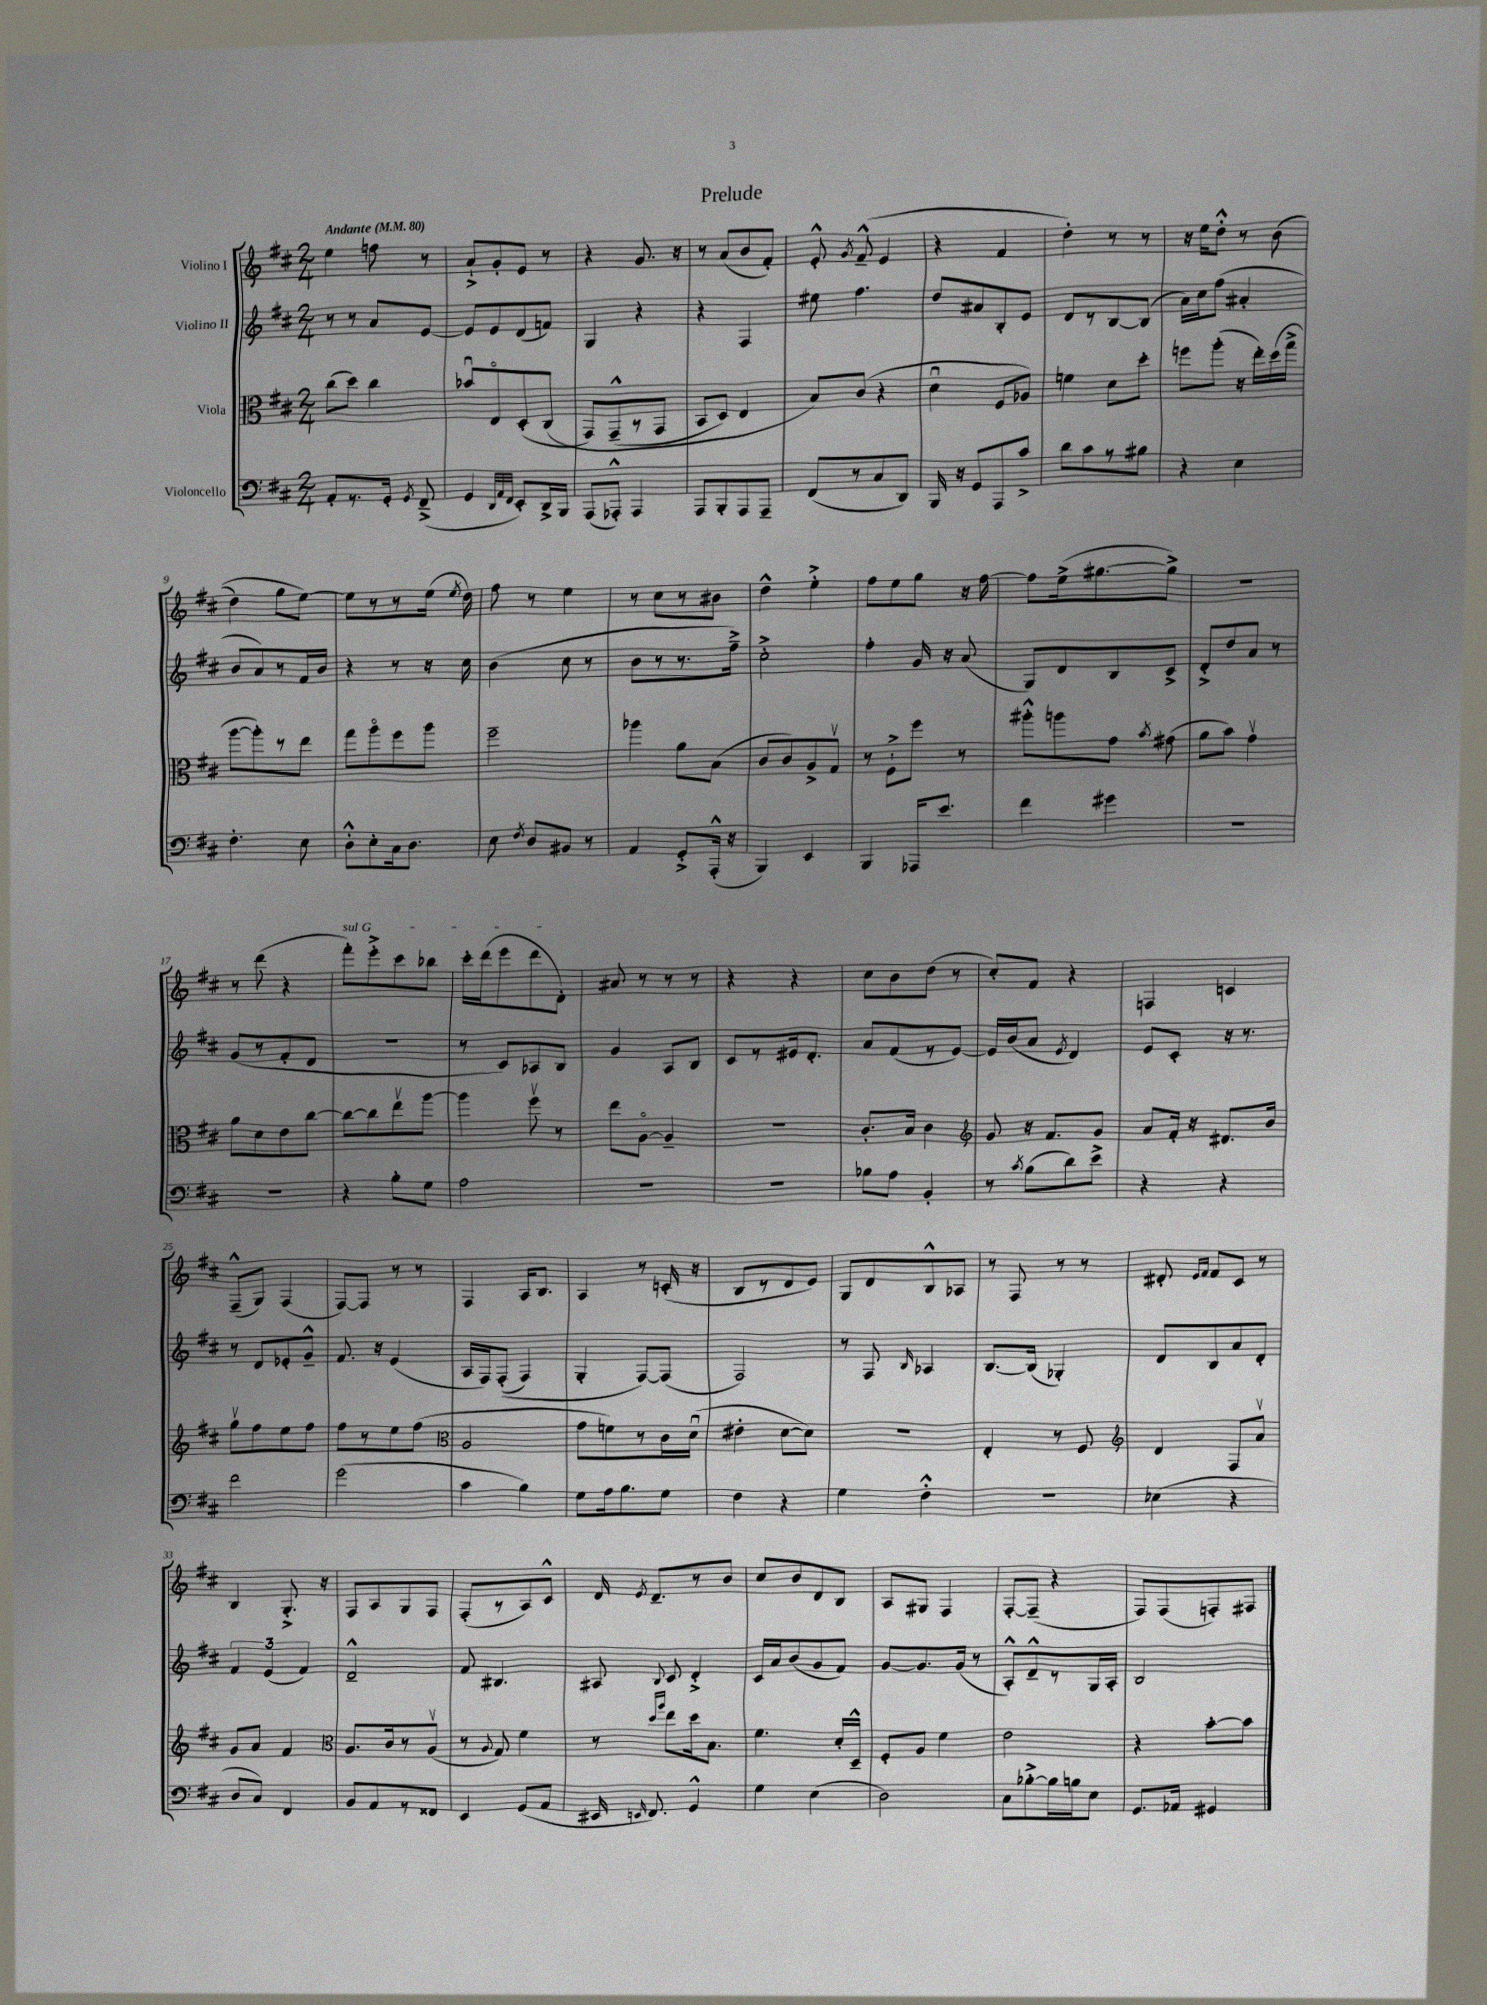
\header { title = "Prelude" }
<<
\new StaffGroup <<
\new Staff = "s0" \with { instrumentName = "Violino I" } {
    \clef treble \key d \major \numericTimeSignature \time 2/4 \tempo "Andante" 4 = 80
    \autoBeamOff e''4 f''8 r8 |
    a'8[-!-> g'8-. e'8] r8 |
    r4 g'8. r16 |
    r8 a'8[( b'8 fis'8]-.) |
    e'8-.-^ \acciaccatura { g'8 } fis'8---^( e'4 |
    r4 fis'4 |
    d''4-.) r8 r8 |
    r16 e''16[ d''8]-.-^ r8 b'8(\( |
    d''4) g''8[ e''8]~\) |
    e''8[ r8 r8 e''16]( \acciaccatura { e''8 } d''16) |
    fis''8 r8 e''4 |
    r8 cis''8[ r8 bis'8] |
    d''4-^ e''4-.-> |
    fis''8[ e''8 g''8] r16 fis''16~ |
    fis''8[ e''16->( gis''8.~ gis''8]->) |
    R2 |
    r8 d'''8( r4 |
    \once \override TextSpanner.bound-details.left.text = \markup { \italic "sul G" } fis'''8[-.\startTextSpan) e'''8-.-> cis'''8 bes''8] |
    cis'''16[-. d'''16( e'''8 d'''8 d'8]-.\stopTextSpan) |
    ais'8 r8 r8 r8 |
    r4 r4 |
    cis''8[ b'8 d''8]( r8 |
    cis''8[-.) fis'8] r4 |
    f4 c'4 |
    fis8[---^( g8]) fis4( |
    fis8[~) fis8] r8 r8 |
    fis4 a16[ b8.] |
    a4 r8 c'16-.( r16 |
    b8[ r8 d'8 e'8]) |
    g8[ d'8 b8-^ aes8] |
    r8 fis8 r8 r8 |
    dis'8-. \grace { e'16[ fis'16] } fis'8[ cis'8] r8 |
    b4 g8.-.-> r16 |
    fis8[ a8 g8 fis8] |
    fis8[-.( r8 a8) cis'8]-^ |
    d'16 \acciaccatura { e'8 } d'8.[-- r8 b'8] |
    cis''8[ b'8 d'8 b8] |
    a8[ gis8] fis4 |
    fis8[~-. fis8]--( r4 |
    fis8[) fis8( f8-.) fis8] \bar "|." |
}
\new Staff = "s1" \with { instrumentName = "Violino II" } {
    \clef treble \key d \major \numericTimeSignature \time 2/4
    \autoBeamOff r8 r8 a'8[ e'8]~ |
    e'8[ e'8 d'8( f'8]) |
    g4 r4 |
    r4 fis4 |
    eis''8 fis''4. |
    d''8[ ais'8 b8-. e'8] |
    d'8[ r8 b8~ b8]( |
    a'16[) cis''16 fis''8]( ais'4-. |
    b'8[ a'8) r8 fis'16 b'16] |
    r4 r8 r16 cis''16 |
    b'4( cis''8 r8 |
    b'8[ r8 r8. fis''16]--->) |
    cis''2-.-> |
    fis''4-. g'16 r16 a'8( |
    g8[) d'8 b8 cis'8]-> |
    d'8[-.-> d''8 a'8] r8 |
    g'8[( r8 fis'8-. d'8] |
    r2 |
    r8 cis'8[) aes8 b8] |
    g'4 a8[ b8] |
    cis'8[ r8 eis'16 d'8.]-. |
    a'8[ fis'8( r8 e'8]~) |
    e'16[ b'16( a'8] \acciaccatura { e'8 } d'4) |
    e'8[ cis'8]-. r16 r8. |
    r8 d'8[ ees'8-. g'8]---^ |
    fis'8. r16 e'4( |
    a16[ fis16) fis8]-.(\( fis4) |
    g4-. fis8[~\) fis8]( |
    fis2) |
    r8 fis8 \grace { b16 } aes4 |
    b8.[~ b16]( ges4-.) |
    d'8[ b8 a'8 d'8]-. |
    \tuplet 3/2 { fis'4 e'4( fis'4) } |
    d'2---^ |
    fis'8 bis4. |
    ais8 \appoggiatura { b8 } cis'8 d'4-.-> |
    cis'16[ a'16 b'8( g'8 fis'8]) |
    g'8[~ g'8. g'16]( r8 |
    a8[-.-^) d'8---^ r8 g16 a16]-. |
    b2 \bar "|." |
}
\new Staff = "s2" \with { instrumentName = "Viola" } {
    \clef alto \key d \major \numericTimeSignature \time 2/4
    \autoBeamOff cis''8[( d''8]) cis''4 |
    bes'8[\downbow e8\flageolet d8-.( cis8]\( |
    g,8[) g,8---^( r8 g,8] |
    b,8[ d8]) e4 |
    b8[\) cis'8]( r4 |
    d'4\downbow fis8[ aes8]) |
    f'4 d'8[ d''8]-. |
    f''8[ a''8]-.( r16 e''16[-.) d''16( g''16]-> |
    a''8[~ a''8-.) r8 e''8] |
    g''8[ a''8\flageolet fis''8 a''8] |
    fis''2-- |
    aes''4 a'8[ b8]( |
    cis'8[ cis'8) a8-> g8]\upbow |
    r8 fis8[-!-> fis''8] r8 |
    ais''8[-.-^ a''8 g'8] \acciaccatura { b'8 } gis'8( |
    a'8[ b'8]) g'4\upbow |
    a'8[ d'8 e'8 cis''8]~ |
    cis''8[~ cis''8 e''8\upbow a''8]~ |
    a''4 fis''8\upbow r8 |
    e''8[ a8]~\flageolet a4-- |
    R2 |
    cis'8.[-. b16] cis'4 |
    \clef treble g'8 r16 fis'8.[ g'8] |
    a'8[ fis'16]-. r16 dis'8.[ b'16] |
    g''8[\upbow fis''8 e''8 fis''8] |
    fis''8[ r8 e''8 fis''8]( |
    \clef alto a2 |
    g'8[ f'8) r8 cis'16 d'16]\downbow( |
    eis'4-. d'8[~ d'8]) |
    r2 |
    e4-. r8 fis8 |
    \clef treble d'4 fis8[ a'8]\upbow |
    g'8[ a'8] fis'4 |
    \clef alto a8.[ cis'16 r8 a8]\upbow( |
    r8 \appoggiatura { a8 } g8) fis'4 |
    r8 \grace { d''16[ a''16] } e''8[ d''16 b8.] |
    fis'4. d'16[-. d16]---^ |
    fis8[-. a8] fis'4 |
    e'2 |
    r4 b'8[~-. b'8] \bar "|." |
}
\new Staff = "s3" \with { instrumentName = "Violoncello" } {
    \clef bass \key d \major \numericTimeSignature \time 2/4
    \autoBeamOff a,8[-. r8. g,16]-. \acciaccatura { g,8 } fis,8--->( |
    g,4 \grace { d,32[ a,32 fis,32] } e,8[-.) d,16-> b,,16] |
    a,,8[( aes,,8]-.-^) aes,,4 |
    a,,8[ b,,8-. a,,8 a,,8]-- |
    fis,8[( r8 cis8 d,8]) |
    b,,16 r16 g,8[ a,,8 cis'8]-> |
    d'8[ cis'8 r8 bis8] |
    r4 e4 |
    fis4.-. e8 |
    d8[-.-^ e8-. cis16 d8.] |
    e8 \acciaccatura { fis8 } d8[ bis,8] r8 |
    a,4 g,8[-.-> a,,16]-.-^( r16 |
    b,,4) e,4 |
    b,,4 aes,,16[ e'8.] |
    fis'4 gis'4 |
    R2 |
    R2 |
    r4 b8[-. g8] |
    a2 |
    R2 |
    r2 |
    bes8[ a8] b,4-. |
    r8 \acciaccatura { cis'8 } b8[( d'8) e'8]-> |
    r4 r4 |
    fis'2 |
    g'2( |
    cis'4 b4) |
    g8[ a16 b8. g8] |
    fis4 r4 |
    g4 fis4-.-^ |
    R2 |
    ees4( r4 |
    d8[ cis8]) fis,4 |
    b,8[ a,8 r8 fisis,8] |
    e,4 g,8[( a,8] |
    eis,16 \grace { e,16 } fis,8.) g,4-^ |
    g4 e4( |
    d2) |
    cis8[ bes8~-.-> bes16 b16 e8] |
    g,8.[ aes,16] gis,4 \bar "|." |
}
>>
>>
